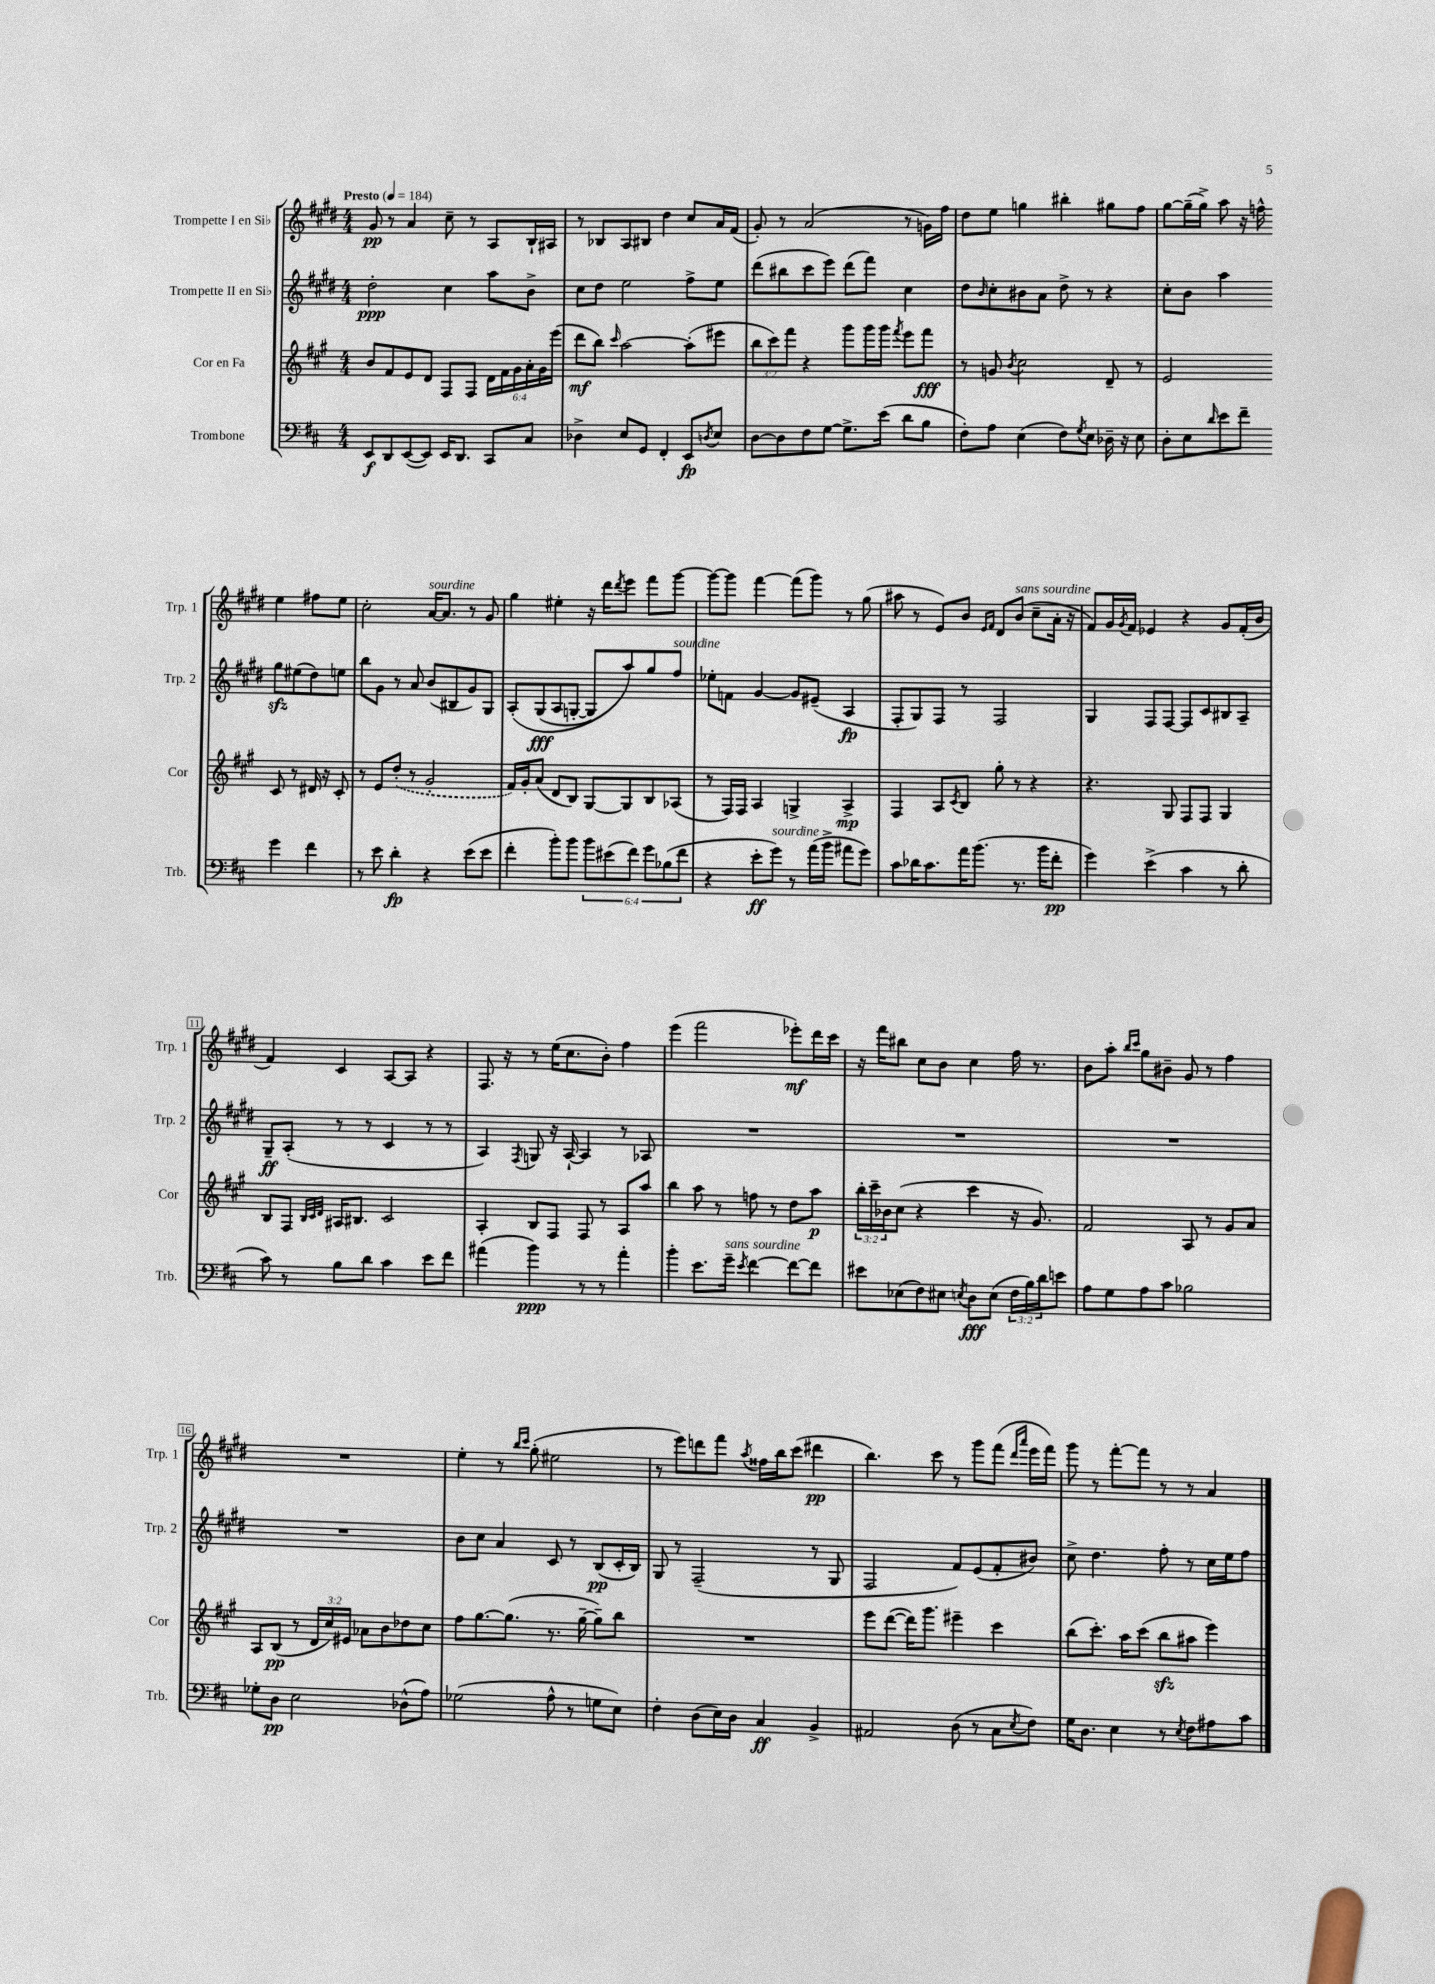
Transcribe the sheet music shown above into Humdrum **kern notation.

**kern	**dynam	**kern	**dynam	**kern	**dynam	**kern	**dynam
*part4	*part4	*part3	*part3	*part2	*part2	*part1	*part1
*staff4	*staff4	*staff3	*staff3	*staff2	*staff2	*staff1	*staff1
*I"Trombone	*	*I"Cor en Fa	*	*I"Trompette II en Si♭	*	*I"Trompette I en Si♭	*
*I'Trb.	*	*I'Cor	*	*I'Trp. 2	*	*I'Trp. 1	*
*clefF4	*	*clefG2	*	*clefG2	*	*clefG2	*
*k[f#c#]	*	*k[f#c#g#]	*	*k[f#c#g#d#]	*	*k[f#c#g#d#]	*
*M4/4	*	*M4/4	*	*M4/4	*	*M4/4	*
*MM184	*	*MM184	*	*MM184	*	*MM184	*
=1	=1	=1	=1	=1	=1	=1	=1
!	!	!	!	!	!	!LO:TX:a:B:t=Presto	!
8EE/L	f	8b/L	.	2dd#'\	ppp	8g#/	pp
8DD/	.	8f#/	.	.	.	8r	.
([8EE/	.	8e/	.	.	.	4a/	.
8EE/J])	.	8d/J	.	.	.	.	.
16EE/KL	.	8F#/L	.	4cc#\	.	8cc#~\	.
8.DD/J	.	.	.	.	.	.	.
.	.	8F#/J	.	.	.	8r	.
8CC#/L	.	24d\LL	.	8aa\L	.	8A/L	.
.	.	24f#\	.	.	.	.	.
.	.	24g#\	.	.	.	.	.
8C#/J	.	24a'\	.	8b^\J	.	16B`/L	.
.	.	24g#\	.	.	.	.	.
.	.	.	.	.	.	16A#X/JJ	.
.	.	(24eee\JJ	.	.	.	.	.
=2	=2	=2	=2	=2	=2	=2	=2
4D-X^\	.	8ddd\L	mf	8cc#\L	.	8r	.
.	.	8bb\J)	.	8dd#\J	.	8B-X/L	.
.	.	16qqccc#/	.	.	.	.	.
8E/L	.	[2aa\	.	2ee\	.	8A/	.
8GG/J	.	.	.	.	.	8B#X/J	.
4FF#'/	.	.	.	.	.	4dd#\	.
8EE/L	fp	(8aa'\L]	.	8ff#^\L	.	8cc#/L	.
8qDn/	.	.	.	.	.	.	.
8E/J	.	8eee#X\J	.	8ee\J	.	16a/L	.
.	.	.	.	.	.	(16f#/JJ	.
=3	=3	=3	=3	=3	=3	=3	=3
[8D\L	.	12bb\L	.	(8ddd#\L	.	8g#'/)	.
.	.	12ccc#\)	.	.	.	.	.
8D\]	.	.	.	8bb#X\	.	8r	.
.	.	12fff#\J	.	.	.	.	.
8F#\	.	4r	.	8ccc#\	.	(2a/	.
[8G\J	.	.	.	8eee\J)	.	.	.
8.G^\L]	.	8ggg#\L	.	(8ddd#\L	.	.	.
.	.	16ggg#\L	.	8fff#\J)	.	.	.
(16e\Jk	.	16ggg#\JJ	.	.	.	.	.
.	.	8qfff#/	.	.	.	.	.
8d\L	.	8eee\L	.	4cc#\	.	8r	.
8B\J	.	8fff#\J	fff	.	.	16gn\LL)	.
.	.	.	.	.	.	16ff#\JJ	.
=4	=4	=4	=4	=4	=4	=4	=4
8F#'\L)	.	8r	.	8dd#\L	.	8dd#\L	.
.	.	.	.	16qqb/	.	.	.
8A\J	.	8gn/	.	8cc#'\	.	8ee\J	.
.	.	8qb/	.	.	.	.	.
(4E\	.	2cc#\	.	8b#X\	.	4ggn\	.
.	.	.	.	8a\J	.	.	.
8F#\L)	.	.	.	8dd#^\	.	4bb#X'\	.
8qG/	.	.	.	.	.	.	.
8E\J	.	.	.	8r	.	.	.
16D-X~\	.	8d~/	.	4r	.	8gg#X\L	.
16r	.	.	.	.	.	.	.
8E\	.	8r	.	.	.	8ff#\J	.
=5	=5	=5	=5	=5	=5	=5	=5
8D'\L	.	2e/	.	8cc#'\L	.	[8gg#\L	.
8E\	.	.	.	8b\J	.	(16gg#~\L]	.
.	.	.	.	.	.	16gg#^\JJ)	.
16qqd/	.	.	.	.	.	.	.
8e\	.	.	.	4aa\	.	8aa\	.
8f#~\J	.	.	.	.	.	16r	.
.	.	.	.	.	.	16ffn^^\	.
4g\	.	8c#/	.	8gg#zz\L	.	4ee\	.
.	.	8r	.	(8ee#X\	.	.	.
4f#\	.	16d#X/	.	8dd#\)	.	8ff#X\L	.
.	.	16r	.	.	.	.	.
.	.	8c#'/	.	8een\J	.	8ee\J	.
!!LO:LB:g=z
=6	=6	=6	=6	=6	=6	=6	=6
8r	.	8r	.	8bb\L	.	2cc#'\	.
8e\	.	8e/L	.	8g#\J	.	.	.
4d'\	fp	(8dd'/J	.	8r	.	.	.
.	.	8r	.	8a/	.	.	.
!	!	!	!	!	!	!LO:TX:a:i:t=sourdine	!
4r	.	2g#'/	.	(8b/L	.	[16a/KL	.
.	.	.	.	.	.	8.a/J]	.
.	.	.	.	8B#X/	.	.	.
(8e\L	.	.	.	8g#/)	.	8r	.
8e\J	.	.	.	8G#/J	.	8g#/	.
=7	=7	=7	=7	=7	=7	=7	=7
4f#'\	.	16f#/LL)	.	(8A'/L	.	4gg#\	.
.	.	16g#'/J	.	.	.	.	.
.	.	(8a/J	.	(8G#/	fff	.	.
8b'\L)	.	8d/L	.	8A/	.	4ee#X'\	.
8b\J	.	8B/J)	.	[8Gn'/J	.	.	.
12b\L	.	[8G#/L	.	8G/L])	.	16r	.
.	.	.	.	.	.	16ddd#\KL	.
(12e#X\	.	.	.	.	.	.	.
.	.	.	.	.	.	8qddd#/	.
.	.	8G#/]	.	8aa/)	.	8eee\J	.
12f#\J)	.	.	.	.	.	.	.
12g\L	.	8B/	.	8gg#/	.	8fff#\L	.
(12B-X\	.	.	.	.	.	.	.
!	!	!	!	!LO:TX:a:i:t=sourdine	!	!	!
.	.	(8A-X/J	.	8ff#/J	.	[8ggg#\J	.
12f#\J	.	.	.	.	.	.	.
=8	=8	=8	=8	=8	=8	=8	=8
4r	.	8r	.	8ee-X'\L	.	8ggg#\L_	.
.	.	16F#/LL)	.	8fn\J	.	8ggg#\J]	.
.	.	16F#/JJ	.	.	.	.	.
8e'\L	ff	4A/	.	[4g#/	.	[4fff#\	.
!LO:TX:a:i:t=sourdine	!	!	!	!	!	!	!
8g\J)	.	.	.	.	.	.	.
8r	.	4Gn^/	.	8g#/L]	.	(8fff#\L]	.
(16a\LL	.	.	.	(8e#X~/J	.	8ggg#\J)	.
16b^\JJ	.	.	.	.	.	.	.
8a#X\L	.	4A^/	mp	4A/	fp	8r	.
8g\J)	.	.	.	.	.	(8gg#\	.
=9	=9	=9	=9	=9	=9	=9	=9
8c#\L	.	4F#/	.	8F#'/L	.	8aa#X\	.
16d-X\K	.	.	.	8G#/)	.	8r	.
8.c#\	.	.	.	.	.	.	.
.	.	8A/L	.	8F#/J	.	8e/L)	.
.	.	8qc#/	.	.	.	.	.
16a\K	.	8B/J	.	8r	.	8b/J	.
(8.b\J	.	.	.	.	.	.	.
.	.	.	.	.	.	16qqe/LL	.
.	.	.	.	.	.	16qqf#/JJ	.
.	.	8gg#'\	.	2F#/	.	8d#/L	.
!	!	!	!	!	!	!LO:TX:a:i:t=sans sourdine	!
8.r	.	8r	.	.	.	(8b/J	.
.	.	4r	.	.	.	8cc#~\L	.
16b\KL	.	.	.	.	.	.	.
8f#'\J	pp	.	.	.	.	16a'\Jk	.
.	.	.	.	.	.	16r	.
=10	=10	=10	=10	=10	=10	=10	=10
4g\)	.	4.r	.	4G#/	.	8f#/L)	.
.	.	.	.	.	.	16g#/L	.
.	.	.	.	.	.	8qg#/	.
.	.	.	.	.	.	16f#/JJ	.
(4e^\	.	.	.	8F#/L	.	4e-X/	.
.	.	8G#/	.	[8F#/J	.	.	.
4c#\	.	8F#/L	.	8F#/L]	.	4r	.
.	.	8F#/J	.	8c#/	.	.	.
8r	.	4G#/	.	8B#X/	.	8g#/L	.
8d'\	.	.	.	8A~/J	.	(16f#'/L	.
.	.	.	.	.	.	16b/JJ	.
!!LO:LB:g=z
=11	=11	=11	=11	=11	=11	=11	=11
8c#\)	.	8B/L	.	8G#~/L	ff	4f#/)	.
8r	.	8F#/J	.	(8A'/J	.	.	.
.	.	32qqB/LLL	.	.	.	.	.
.	.	32qqc#/	.	.	.	.	.
.	.	32qqd/JJJ	.	.	.	.	.
8B\L	.	16A#X/KL	.	8r	.	4c#/	.
.	.	8.B#X/J	.	.	.	.	.
8d\J	.	.	.	8r	.	.	.
4c#\	.	2c#/	.	4c#/	.	[8A/L	.
.	.	.	.	.	.	8A/J]	.
8e\L	.	.	.	8r	.	4r	.
8f#\J	.	.	.	8r	.	.	.
=12	=12	=12	=12	=12	=12	=12	=12
(4a#X\	.	4A'/	.	4A/)	.	8.F#/	.
.	.	.	.	.	.	16r	.
.	.	.	.	8qF#/	.	.	.
4b\)	ppp	8B/L	.	8Gn/	.	8r	.
.	.	8F#/J	.	16r	.	(16ee\KL	.
.	.	.	.	[16A`/	.	8.cc#\	.
8r	.	8F#/	.	4A/]	.	.	.
8r	.	8r	.	.	.	8b'\J)	.
4a#'\	.	8A/L	.	8r	.	4ff#\	.
.	.	8aa/J	.	8A-X/	.	.	.
=13	=13	=13	=13	=13	=13	=13	=13
4b'\	.	4bb\	.	1r	.	(4eee\	.
8.e\L	.	8aa\	.	.	.	2fff#\	.
.	.	8r	.	.	.	.	.
!LO:TX:a:i:t=sans sourdine	!	!	!	!	!	!	!
16g~\Jk	.	.	.	.	.	.	.
8qe/	.	.	.	.	.	.	.
[4f#\	.	8ffn\	.	.	.	.	.
.	.	8r	.	.	.	.	.
8f#\L_	.	8dd\L	.	.	.	8eee-X'\L)	mf
8f#\J]	.	8aa\J	p	.	.	16ddd#\L	.
.	.	.	.	.	.	16ccc#\JJ	.
=14	=14	=14	=14	=14	=14	=14	=14
8e#X\L	.	24bb'\LL	.	1r	.	16r	.
.	.	24ccc#~\	.	.	.	.	.
.	.	.	.	.	.	16fff#\KL	.
.	.	24b-X\J	.	.	.	.	.
(8E-X\	.	(8cc#\J	.	.	.	8bb#X\J	.
8F#\)	.	4r	.	.	.	8cc#\L	.
8E#X\J	.	.	.	.	.	8b\J	.
8qEn/	.	.	.	.	.	.	.
8D\L	fff	4ccc#\	.	.	.	4cc#\	.
(8E\J	.	.	.	.	.	.	.
24F#\LL	.	16r	.	.	.	16ff#\	.
24B\)	.	.	.	.	.	.	.
.	.	8.g#/)	.	.	.	8.r	.
24d\J	.	.	.	.	.	.	.
8en\J	.	.	.	.	.	.	.
=15	=15	=15	=15	=15	=15	=15	=15
8A\L	.	2f#/	.	1r	.	8b\L	.
8G\	.	.	.	.	.	8aa'\J	.
.	.	.	.	.	.	16qqbb/LL	.
.	.	.	.	.	.	16qqccc#/JJ	.
8A\	.	.	.	.	.	8gg#\L	.
8c#\J	.	.	.	.	.	8b#X~\J	.
2B-X\	.	8A/	.	.	.	8g#/	.
.	.	8r	.	.	.	8r	.
.	.	8g#/L	.	.	.	4ff#\	.
.	.	8a/J	.	.	.	.	.
!!LO:LB:g=z
=16	=16	=16	=16	=16	=16	=16	=16
8G-X'\L	.	8A/L	.	1r	.	1r	.
8D\J	pp	(8B/J	pp	.	.	.	.
2E\	.	8r	.	.	.	.	.
.	.	24d/LL	.	.	.	.	.
.	.	24cc#/)	.	.	.	.	.
.	.	24e#X/JJ	.	.	.	.	.
.	.	8a-X\L	.	.	.	.	.
.	.	8b\	.	.	.	.	.
(8D-X^^\L	.	8dd-X\	.	.	.	.	.
8A\J)	.	8cc#\J	.	.	.	.	.
=17	=17	=17	=17	=17	=17	=17	=17
(2G-X\	.	8ff#\L	.	8b\L	.	4ee'\	.
.	.	[8.gg#\	.	8cc#\J	.	.	.
.	.	.	.	4a/	.	8r	.
.	.	(8.gg#\J]	.	.	.	.	.
.	.	.	.	.	.	16qqbb/LL	.
.	.	.	.	.	.	16qqccc#/JJ	.
.	.	.	.	.	.	(8gg#'\	.
8A^^\	.	8.r	.	8c#/	.	2ee#X\	.
8r	.	.	.	8r	.	.	.
.	.	[16gg#~\	.	.	.	.	.
8Gn\L	.	8gg#~\L])	.	(8B/L	pp	.	.
8E\J)	.	8bb\J	.	16c#'/L	.	.	.
.	.	.	.	16B/JJ)	.	.	.
=18	=18	=18	=18	=18	=18	=18	=18
4F#'\	.	1r	.	8G#/	.	8r	.
.	.	.	.	8r	.	8eee\L)	.
(8D\L	.	.	.	(2F#~/	.	8dddn\	.
16E\L)	.	.	.	.	.	8fff#\J	.
16D\JJ	.	.	.	.	.	.	.
.	.	.	.	.	.	8qaa/	.
4C#/	ff	.	.	.	.	16ff##X\LL	.
.	.	.	.	.	.	16bb\J	.
.	.	.	.	.	.	(8ccc#\J	.
4BB^/	.	.	.	8r	.	4ddd#X\	pp
.	.	.	.	8G#/	.	.	.
=19	=19	=19	=19	=19	=19	=19	=19
2AA#X/	.	8eee\L	.	2F#/	.	4.bb\)	.
.	.	([8ddd\J	.	.	.	.	.
.	.	16ddd\KL])	.	.	.	.	.
.	.	8.ggg#\J	.	.	.	.	.
.	.	.	.	.	.	8ccc#\	.
(8D\	.	4eee#X~\	.	8f#/L)	.	8r	.
8r	.	.	.	(8e/	.	8ggg#\L	.
8C#\L	.	4ccc#\	.	8f#'/	.	(8fff#\J	.
.	.	.	.	.	.	16qqddd#/LL	.
8qE/	.	.	.	.	.	16qqaaa/JJ	.
8F#\J)	.	.	.	8b#X/J)	.	16eee\LL	.
.	.	.	.	.	.	16fff#\JJ)	.
=20	=20	=20	=20	=20	=20	=20	=20
16G\KL	.	(8bb\L	.	8cc#^\	.	8ggg#\	.
8.D\J	.	.	.	.	.	.	.
.	.	8.ccc#'\J)	.	4.dd#\	.	8r	.
4E\	.	.	.	.	.	[8fff#'\L	.
.	.	16aa\KL	.	.	.	.	.
.	.	(8ccc#\J	.	.	.	8fff#\J]	.
8r	.	8bbzz\L	.	8ff#'\	.	8r	.
8qE/	.	.	.	.	.	.	.
8F#\L	.	8aa#X\J	.	8r	.	8r	.
8A#X\	.	4eee\)	.	16cc#\LL	.	4a/	.
.	.	.	.	16ee\J	.	.	.
8c#\J	.	.	.	8ff#\J	.	.	.
==	==	==	==	==	==	==	==
*-	*-	*-	*-	*-	*-	*-	*-
